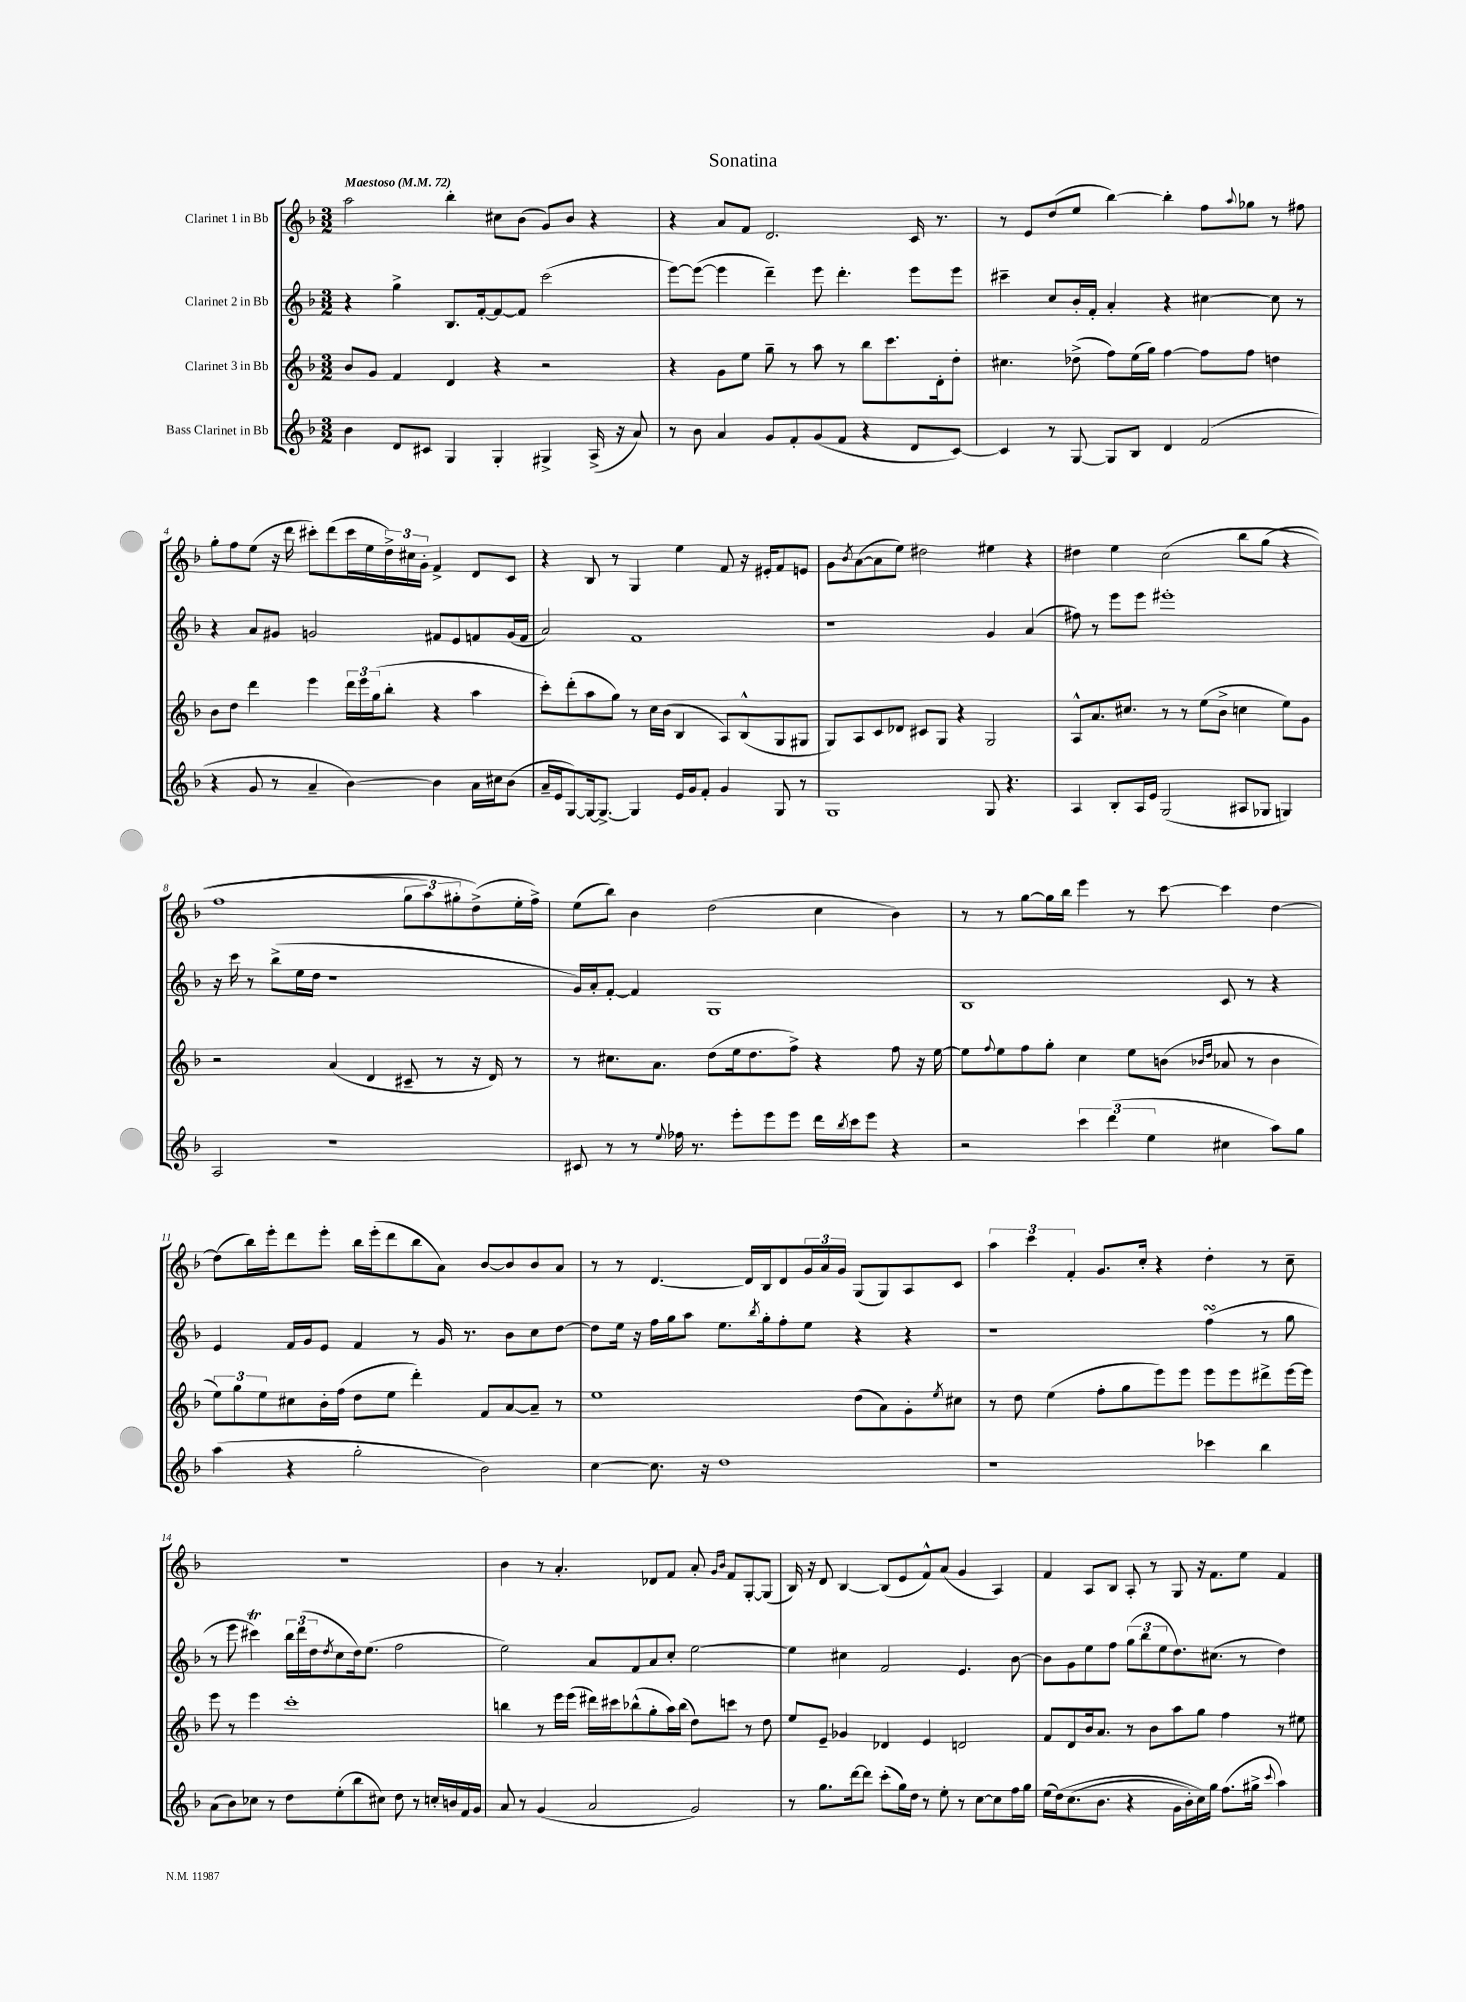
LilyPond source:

\header { title = "Sonatina" }
<<
\new StaffGroup <<
\new Staff = "s0" \with { instrumentName = "Clarinet 1 in Bb" } {
    \clef treble \key f \major \numericTimeSignature \time 3/2 \tempo "Maestoso" 4 = 72
    a''2 bes''4-. cis''8 bes'8( g'8) bes'8 r4 |
    r4 a'8 f'8 d'2. c'16 r8. |
    r8 e'8 d''8( e''8 bes''4~) bes''4-. f''8 \appoggiatura { a''8 } ges''8 r8 fis''8 |
    g''8-. f''8 e''8( r16 d'''16 cis'''8-.) d'''8( cis'''16 e''16 \tuplet 3/2 { d''16->) cis''16 g'16-. } f'4-> d'8 c'8 |
    r4 bes8 r8 g4 e''4 f'8 r16 eis'16-. f'8 e'8 |
    g'8 \acciaccatura { bes'8 } a'8~( a'8 e''8) dis''2 eis''4 r4 |
    dis''4 e''4 c''2\( bes''8 g''8( r4 |
    f''1 \tuplet 3/2 { g''8 a''8) gis''8-. } d''8->(\) e''16-. f''16->) |
    e''8( bes''8) bes'4 d''2( c''4 bes'4) |
    r8 r8 g''8~ g''16 bes''16 e'''4 r8 c'''8~ c'''4 d''4~ |
    d''8( bes''16) e'''16-. d'''8 e'''8-. bes''16 e'''16-.( d'''8 bes''8 a'8) bes'8~ bes'8 bes'8 a'8 |
    r8 r8 d'4.~ d'16 bes16 d'8 \tuplet 3/2 { g'16 a'16 g'16 } g8( g8) a8 c'8 |
    \tuplet 3/2 { a''4 c'''4 f'4-. } g'8. c''16-. r4 d''4-. r8 c''8-- |
    R1. |
    bes'4 r8 a'4.-. des'8 f'8 a'8-. \grace { g'16 bes'16 } f'8 g8~-. g8( |
    bes16) r16 d'8 bes4~ bes8( e'8 f'8-^) a'8( g'4 a4) |
    f'4 a8 bes8 a8-. r8 g8 r16 f'8. e''8 f'4 \bar "|." |
}
\new Staff = "s1" \with { instrumentName = "Clarinet 2 in Bb" } {
    \clef treble \key f \major \numericTimeSignature \time 3/2
    r4 g''4-> bes8. f'16~-. f'8~ f'8 c'''2( |
    e'''8~) e'''8~( e'''4 d'''4--) e'''8 d'''4.-. e'''8 e'''8 |
    cis'''4-- c''8 bes'16-. f'16-. a'4-. r4 cis''4~ cis''8 r8 |
    r4 a'8 gis'8 g'2 fis'8 e'8 f'8 g'16( f'16 |
    a'2) f'1 |
    r1 g'4 a'4( |
    fis''8) r8 e'''8 e'''8 eis'''1-. |
    r16 c'''16 r8 bes''8->( e''16 d''16 r1 |
    g'16) a'16-. f'8~-. f'4 g1 |
    bes1 c'8 r8 r4 |
    e'4 f'16 g'16 e'8 f'4 r8 g'16 r8. bes'8 c''8 d''8~ |
    d''8 e''16 r16 f''16 g''16 a''8 e''8. \acciaccatura { bes''8 } g''16-. f''8-. e''8 r4 r4 |
    r1 f''4\turn( r8 g''8 |
    r8 e'''8 cis'''4\trill) \tuplet 3/2 { bes''16 d'''16( d''16 } \acciaccatura { d''8 } c''8 d''16) e''8.( f''2 |
    e''2) a'8 f'8 a'8 c''8-. e''2~ |
    e''4 cis''4 f'2 e'4. bes'8~ |
    bes'8 g'8 e''8 f''8 \tuplet 3/2 { g''8( bes''8 e''8 } d''8.) cis''8.( r8 d''4) \bar "|." |
}
\new Staff = "s2" \with { instrumentName = "Clarinet 3 in Bb" } {
    \clef treble \key f \major \numericTimeSignature \time 3/2
    bes'8 g'8 f'4 d'4 r4 r2 |
    r4 g'8 e''8 g''8-- r8 a''8 r8 bes''8 c'''8. d'16-. d''8-. |
    cis''4. des''8->( f''8) e''16( g''16) f''4~ f''8 f''8 d''4 |
    bes'8 d''8 d'''4 e'''4 \tuplet 3/2 { d'''16 e'''16 g''16( } bes''8-. r4 a''4 |
    c'''8-.) d'''8-.( a''8 g''8) r8 c''16 bes'16( bes4 a8) bes8-^( g8 gis8 |
    g8) a8 c'8 des'8 cis'8 g8 r4 g2 |
    a8-^ a'8. cis''8. r8 r8 e''8( bes'8-> c''4 e''8) g'8 |
    r2 a'4( d'4 cis'8-- r8 r16 d'16) r8 |
    r8 cis''8. a'8. d''8( e''16 d''8. f''8->) r4 f''8 r16 e''16~ |
    e''8 \appoggiatura { f''8 } e''8 f''8 g''8-. c''4 e''8 b'8( \grace { bes'16 d''16 } aes'8 r8 bes'4 |
    \tuplet 3/2 { e''8) g''8 e''8 } cis''8 bes'16-. f''16( d''8 e''8 d'''4-.) f'8 a'8~ a'8-- r8 |
    e''1 d''8( a'8) g'8-. \acciaccatura { e''8 } cis''8 |
    r8 d''8 e''4( f''8-. g''8 e'''8) e'''8 e'''8 e'''8 dis'''8-> e'''16~ e'''16 |
    e'''8 r8 e'''4 c'''1-. |
    b''4 r8 e'''16 e'''16( dis'''16) cis'''16 bes''8-^( g''8-. a''16) bes''16( d''8) c'''8 r8 d''8 |
    e''8 e'8-- ges'4 des'4 e'4 d'2 |
    f'8 d'8 bes'16 a'8. r8 bes'8 a''8 g''8 f''4 r8 eis''8 \bar "|." |
}
\new Staff = "s3" \with { instrumentName = "Bass Clarinet in Bb" } {
    \clef treble \key f \major \numericTimeSignature \time 3/2
    bes'4 d'8 cis'8 g4 g4-. gis4-> a16->( r16 a'8) |
    r8 bes'8 a'4 g'8 f'8-. g'8( f'8 r4 d'8 c'8~) |
    c'4 r8 g8~ g8 bes8 d'4 f'2( |
    r4 g'8 r8 a'4-- bes'4~) bes'4 a'16 cis''16 bes'8( |
    a'16-- e'16 g8~) g16~ g8.~-> g4 e'16 g'16 f'8-. g'4 g8 r8 |
    g1 g8 r4. |
    a4 bes8-. a16 e'16 g2( ais8 ges8 g4) |
    a2 r1 |
    cis'8 r8 r8 \appoggiatura { e''8 } fes''16 r8. e'''8-. e'''8 e'''8 d'''16 \acciaccatura { bes''8 } c'''16 e'''8 r4 |
    r2 \tuplet 3/2 { c'''4 d'''4( e''4 } cis''4 a''8) g''8 |
    a''4( r4 g''2-. bes'2) |
    c''4~ c''8. r16 d''1 |
    r1 ces'''4 bes''4 |
    a'8( bes'8) ces''8 r8 d''8 e''8-.( bes''8 cis''8) d''8 r8 c''16-. b'16 f'16 g'16 |
    a'8 r8 g'4( a'2 g'2) |
    r8 g''8. d'''16~ d'''8 c'''8-.( g''16) d''16 r8 e''8-. r8 c''8~ c''8 f''16 g''16 |
    e''16( d''16)\( c''8.( bes'8. r4 g'16 bes'16-.) c''16\) g''16 f''8.( gis''16-> \appoggiatura { c'''8 } a''4) \bar "|." |
}
>>
>>
